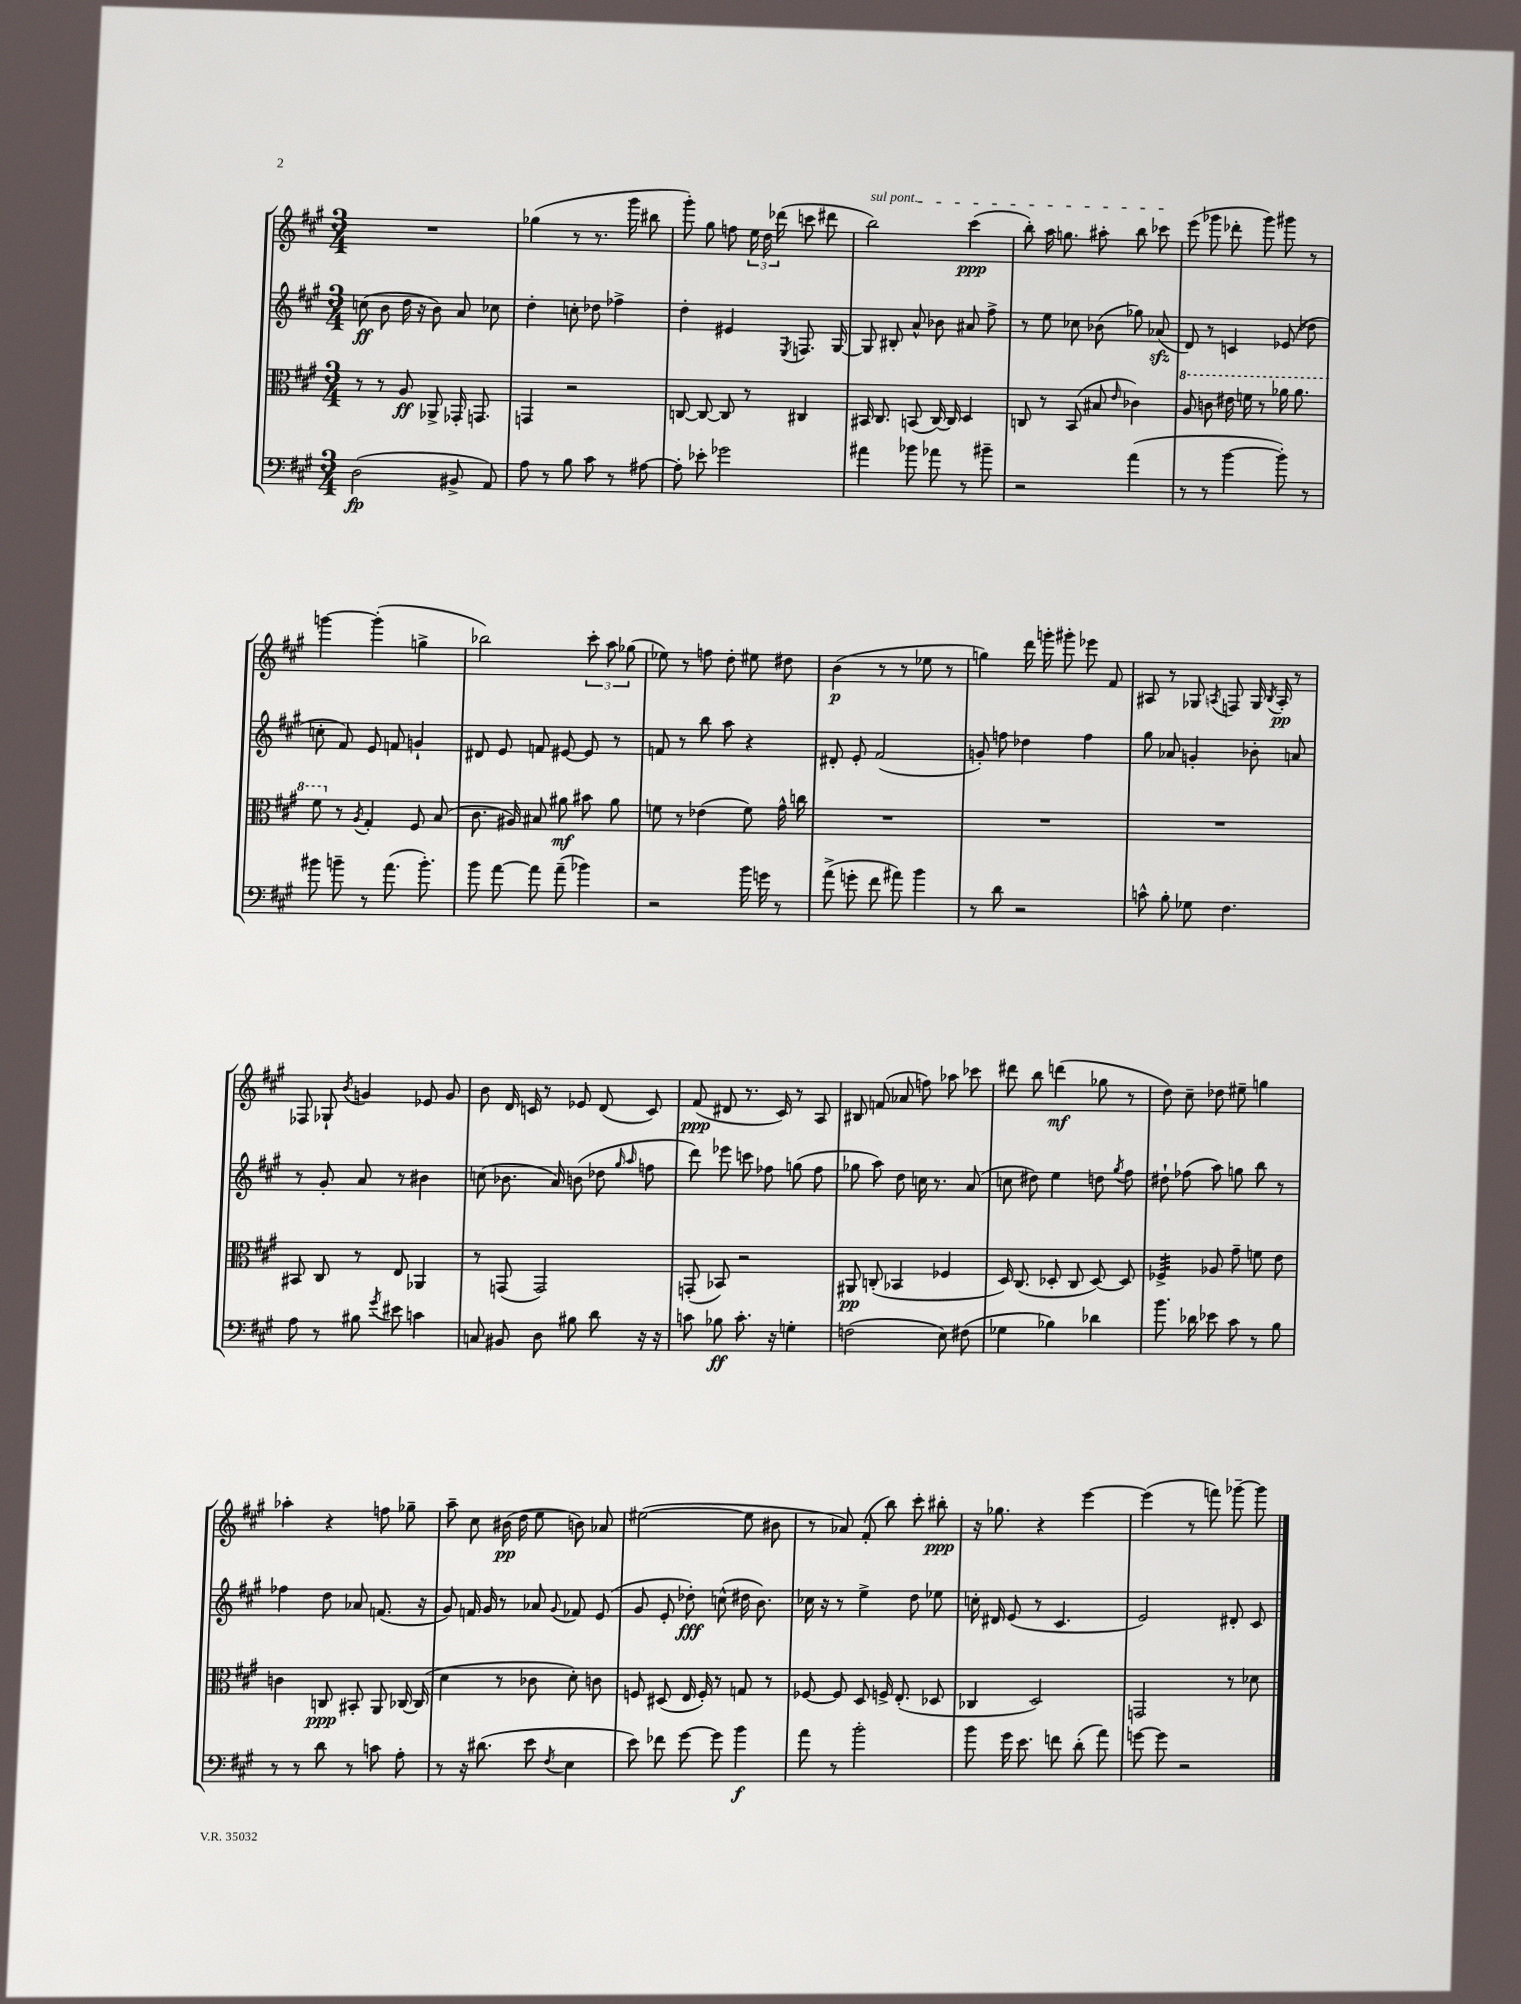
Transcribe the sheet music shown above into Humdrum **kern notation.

**kern	**kern	**kern	**kern
*staff4	*staff3	*staff2	*staff1
*clefF4	*clefC3	*clefG2	*clefG2
*k[f#c#g#]	*k[f#c#g#]	*k[f#c#g#]	*k[f#c#g#]
*M3/4	*M3/4	*M3/4	*M3/4
(2D\	8r	(8cc\	2.r
.	8r	8b\	.
.	8A/	16dd\	.
.	.	16r	.
.	8AA-^/	8b\)	.
8BB#^/	16GG-'/	8a/	.
.	8.GG/	.	.
8AA/)	.	8cc-\	.
=	=	=	=
8A\	4GG/	4dd'\	(4gg-\
8r	.	.	.
8B\	2r	8cc'\	8r
8c#\	.	8dd-\	8.r
8r	.	4ff-^\	.
.	.	.	16ggg#\
[8A#\	.	.	8bb#\
=	=	=	=
8A#'\]	[8C/	4dd'\	8ggg#'\)
8e-'\	8C/_	.	8gg#\
2g-\	8C/]	4e#/	8ff\
.	8r	.	24ee\
.	.	.	24dd\
.	.	.	(24ddd-\
.	.	8qE/	.
.	4C#/	8.F/	8ccc\
.	.	.	8ddd#\
.	.	[16G#/	.
=	=	=	=
4a#\	16BB#/	8G#/]	2bb\)
.	8.C#/	.	.
.	.	8B#'/	.
8b-\	(8BB/	8a^^/	.
8a-\	[16C#/)	8b-\	.
.	16C#/]	.	.
8r	4D/	8a#/	(4ccc#\
8b#~\	.	8ff#^\	.
=	=	=	=
2r	8C/	8r	8bb'\)
.	8r	8ee\	16aa\
.	.	.	8.gg\
.	(8BB/	8cc-\	.
.	8B#/	(8b-\	8aa#'\
.	16qqe/	.	.
(4a\	4c-\)	8gg-\)	8bb\
.	.	(8a-/	8ccc-\
=	=	=	=
8r	8a/	8d/)	(8eee\
8r	8cc\	8r	8ggg-\
[4b\	16ee#\	4c/	8ddd-'\
.	16ff\	.	.
.	8r	.	8ggg-\)
8b'\])	16aa-\	(8e-/	8ggg#\
.	8.aa-\	.	.
8r	.	8dd-\	8r
=	=	=	=
8b#\	8ff#\	8cc'\	[4ggg\
8b~\	8r	8f#/)	.
.	8qA/	.	.
8r	4G#'/	8e/	(4ggg'\]
(8.a\	.	8f/	.
.	8F#/	4g`/	4gg^\
8.b'\)	.	.	.
.	(8B/	.	.
=	=	=	=
8b\	8.c#\	8d#/	2bb-\)
[8a\	.	8e/	.
.	16A#/)	.	.
8a\]	8B#/	8f/	.
(8a~\	8a#\	[8e#/	.
4b-\)	8b#\	8e#/]	12ccc#'\
.	.	.	12aa\
.	8a#\	8r	.
.	.	.	(12gg-\
=	=	=	=
2r	8f\	8f/	8ee-\)
.	8r	8r	8r
.	(4e-\	8bb\	8ff\
.	.	8aa\	8dd'\
16b\	8f\)	4r	8ee#\
16g\	.	.	.
8r	16g#^^\	.	8dd#\
.	16cc\	.	.
=	=	=	=
(8a^\	2.r	8d#'/	(4b\
8g'\	.	8e'/	.
8f#\	.	(2f#/	8r
8a#\)	.	.	8r
4b\	.	.	8ee-\
.	.	.	8r
=	=	=	=
8r	2.r	8g'/)	4gg\)
8d\	.	8ff\	.
2r	.	4dd-\	16ddd\
.	.	.	16ggg'\
.	.	.	8ggg#'\
.	.	4ff\	8eee-\
.	.	.	8f#/
=	=	=	=
8c^^\	2.r	8gg#\	8A#/
8B'\	.	8a-/	8r
8G-\	.	4g'/	8G-/
.	.	.	8qA/
4.F#\	.	.	8F/
.	.	8b-'\	16G-/
.	.	.	8qB/
.	.	.	16A'/
.	.	8a/	8r
=	=	=	=
8A\	8BB#/	8r	8F-/
8r	8C#/	8g#'/	8G-`/
.	.	.	8qb/
8B#\	8r	8a/	4g/
8qg#/	.	.	.
8e#\	8E/	8r	.
4c\	4AA-/	4b#\	8e-/
.	.	.	8g/
=	=	=	=
8C/	8r	(8cc\	8b\
8BB#/	(8GG/	8.b-\	16d/
.	.	.	16c/
8D\	2GG/)	.	8r
.	.	16a/)	.
8B#\	.	(8b\	8e-/
8d\	.	8dd-\	(8d/
.	.	16qqgg#/	.
.	.	16qqaa/	.
16r	.	8ff\	8c/)
16r	.	.	.
=	=	=	=
8c\	(8GG'/	8ddd\)	(8f#/
8B-\	8BB-/)	8eee-\	8d#/
8.c'\	2r	8ccc\	8.r
.	.	8ff-\	.
16r	.	.	16c#/)
4G'\	.	(8gg\	8r
.	.	8ff-\	8A/
=	=	=	=
(2F\	8AA#/	8gg-\	8B#/
.	(8C'/	8aa\)	(8f/
.	4BB-/	8dd\	8a-/
.	.	16cc\	8ff\)
.	.	8.r	.
8E\)	4F-/	.	8aa-\
(8F#\	.	(8a/	8ccc-\
=	=	=	=
4G-\	16D/)	8cc\	8ddd#\
.	(8.C#/	.	.
.	.	8dd#\)	8bb\
4B-\)	8D-'/	4ee\	(4ddd\
.	8C#/	.	.
4d-\	[8D-/)	8dd\	8gg-\
.	.	8qgg#/	.
.	8D-/]	8ff#\	8r
=	=	=	=
8.b\	4F-^/	8dd#`\	8dd\)
.	.	(8ff-\	8cc#~\
16d-\	.	.	.
8e-\	8A-/	8aa\)	8dd-\
8c#\	8g#~\	8gg\	8ee#~\
8r	8f\	8bb\	4gg\
8B\	8e\	8r	.
=	=	=	=
8r	4c\	4ff-\	4aa-'\
8r	.	.	.
8d\	8C/	8dd\	4r
8r	8BB#'/	8a-/	.
8c\	8AA/	(8.f/	8ff\
8A'\	[16C-/	.	8gg-~\
.	(16C-/]	16r	.
=	=	=	=
8r	4d\	8g#/)	8aa~\
16r	.	16f/	8cc#\
(8.d#\	.	16g#/	.
.	8r	8r	(16b#\
.	.	.	16dd\
8e\	8c-\	8a-/	8ee\
8qF#/	.	8qqg#/	.
4E\	8d'\)	8f-/	8b\)
.	8c\	(8e/	8a-/
=	=	=	=
8e\)	8F/	8g#/	([2ee#\
8f-\	(8D#/	8e'/	.
[8g#\	16E/	8dd-'\)	.
.	16F'/)	.	.
8g#\]	8r	(8cc^^\	.
4b\	8G/	16dd#\	8ee#\]
.	.	8.b\)	.
.	8r	.	8b#\
=	=	=	=
8a\	[8F-/	16cc-\	8r
.	.	16r	.
8r	8F-/]	8r	8a-/)
2b'\	8D/	4ee^\	(8f#'/
.	16F^/	.	8bb\)
.	(8.E'/	.	.
.	.	8dd\	8ccc#'\
.	8D-/	8ee-\	8bb#'\
=	=	=	=
8b\	4C-/	16cc'\	16r
.	.	16d#/	8.gg-\
16g#\	.	(8e/	.
8.e\	.	.	.
.	2D/)	8r	4r
8f\	.	4.c#/	.
(8d'\	.	.	[4eee\
8a\)	.	.	.
=	=	=	=
[8g\	2GG/	2e/)	(4eee\]
8g\]	.	.	.
2r	.	.	8r
.	.	.	8fff\)
.	8r	8d#'/	[8ggg-~\
.	8d-\	8c#/	8ggg-\]
==	==	==	==
*-	*-	*-	*-
